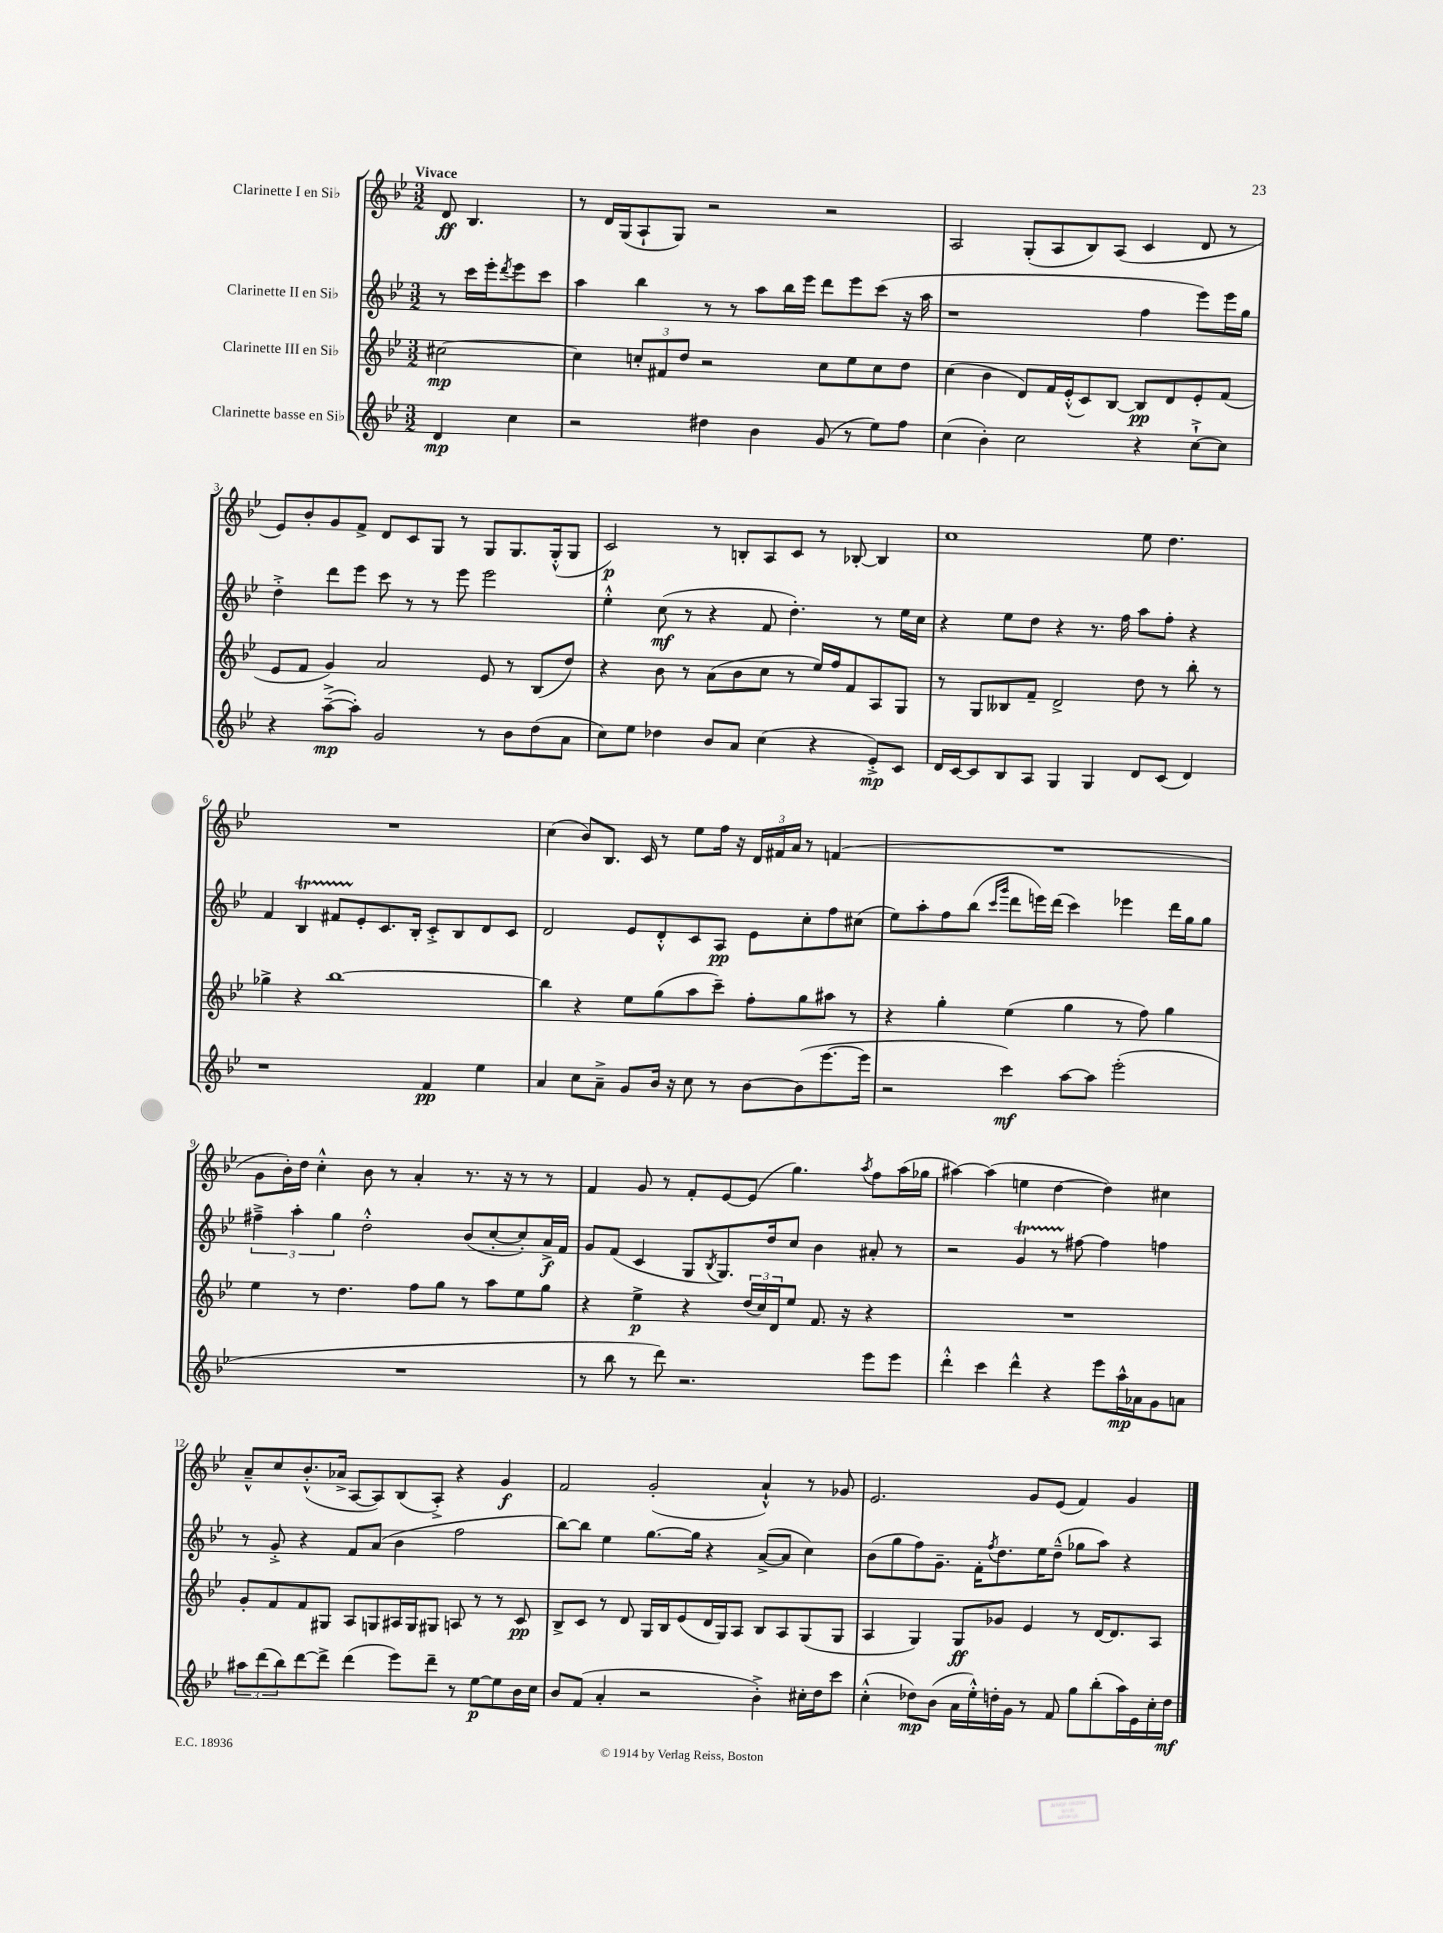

**kern	**dynam	**kern	**dynam	**kern	**dynam	**kern	**dynam
*part4	*part4	*part3	*part3	*part2	*part2	*part1	*part1
*staff4	*staff4	*staff3	*staff3	*staff2	*staff2	*staff1	*staff1
*I"Clarinette basse en Si♭	*	*I"Clarinette III en Si♭	*	*I"Clarinette II en Si♭	*	*I"Clarinette I en Si♭	*
*clefG2	*	*clefG2	*	*clefG2	*	*clefG2	*
*k[b-e-]	*	*k[b-e-]	*	*k[b-e-]	*	*k[b-e-]	*
*M3/2	*	*M3/2	*	*M3/2	*	*M3/2	*
=	=	=	=	=	=	=	=
!	!	!	!	!	!	!LO:TX:a:B:t=Vivace	!
4d/	mp	[2cc#X\	mp	8r	.	8d/	ff
.	.	.	.	16ccc\LL	.	4.B-/	.
.	.	.	.	16eee-'\J	.	.	.
.	.	.	.	8qddd/	.	.	.
4cc\	.	.	.	8eee-\	.	.	.
.	.	.	.	8ccc\J	.	.	.
=1	=1	=1	=1	=1	=1	=1	=1
2r	.	4cc#\]	.	4aa\	.	8r	.
.	.	.	.	.	.	16d/LL	.
.	.	.	.	.	.	(16G/J	.
.	.	12ccn'/L	.	4bb-\	.	8A`/	.
.	.	12f#X/	.	.	.	.	.
.	.	.	.	.	.	8G/J)	.
.	.	12dd/J	.	.	.	.	.
4dd#X\	.	2r	.	8r	.	2r	.
.	.	.	.	8r	.	.	.
4b-\	.	.	.	8aa\L	.	.	.
.	.	.	.	16bb-\L	.	.	.
.	.	.	.	16eee-\JJ	.	.	.
(8g/	.	8cc\L	.	8ddd\L	.	2r	.
8r	.	8ee-\	.	8eee-\	.	.	.
8ee-\L)	.	8cc\	.	(8ccc\J	.	.	.
8ff\J	.	8dd\J	.	16r	.	.	.
.	.	.	.	16aa\	.	.	.
=2	=2	=2	=2	=2	=2	=2	=2
(4cc\	.	(4cc\	.	1r	.	2A/	.
4b-'\)	.	4b-\	.	.	.	.	.
2cc\	.	8d/L)	.	.	.	(8G'/L	.
.	.	16f/L	.	.	.	8A/	.
.	.	(16e-'^^/J	.	.	.	.	.
.	.	8c/)	.	.	.	8B-/)	.
.	.	[8B-/J	.	.	.	(8A/J	.
4r	.	8B-/L]	pp	4ff\	.	4c/	.
.	.	8d/	.	.	.	.	.
[8cc`^\L	.	8e-'/	.	8eee-\L)	.	8d/	.
8cc\J]	.	(8f/J	.	16eee-\L	.	8r	.
.	.	.	.	16gg\JJ	.	.	.
!!LO:LB:g=z
=3	=3	=3	=3	=3	=3	=3	=3
4r	.	8e-/L	.	4dd'^\	.	8e-/L)	.
.	.	8f/J	.	.	.	8b-'/	.
([8aa~^\L	mp	4g/)	.	8ddd\L	.	8g/	.
8aa'\J])	.	.	.	8eee-\J	.	8f^/J	.
2g/	.	2a/	.	8ccc\	.	8d/L	.
.	.	.	.	8r	.	8c/	.
.	.	.	.	8r	.	8G/J	.
.	.	.	.	8eee-\	.	8r	.
8r	.	8e-/	.	2eee-\	.	8G/L	.
8b-\L	.	8r	.	.	.	8.G/	.
(8dd\	.	(8B-/L	.	.	.	.	.
.	.	.	.	.	.	(16G'^^/k	.
8a\J	.	8dd/J)	.	.	.	8G/J	.
=4	=4	=4	=4	=4	=4	=4	=4
8cc\L)	.	4r	.	4ee-'^^\	.	2c/)	p
8ee-\J	.	.	.	.	.	.	.
4dd-X\	.	8b-\	.	(8cc\	mf	.	.
.	.	8r	.	8r	.	.	.
8b-/L	.	(8a\L	.	4r	.	8r	.
8a/J	.	8b-\	.	.	.	8Bn'/L	.
(4cc\	.	8cc\J	.	8f/	.	8A/	.
.	.	8r	.	4.dd'\)	.	8c/J	.
4r	.	16ee-/LL)	.	.	.	8r	.
.	.	16ff/J	.	.	.	.	.
.	.	8f/	.	.	.	[8B-X'/	.
8e-'^/L)	mp	8A/	.	8r	.	4B-/]	.
8c/J	.	8G/J	.	16ee-\LL	.	.	.
.	.	.	.	16cc\JJ	.	.	.
=5	=5	=5	=5	=5	=5	=5	=5
16d/LL	.	8r	.	4r	.	1cc	.
[16c/J	.	.	.	.	.	.	.
8c/]	.	8G/L	.	.	.	.	.
8B-/	.	8B--X/	.	8ee-\L	.	.	.
8A/J	.	8f~/J	.	8dd\J	.	.	.
4G/	.	2d^/	.	4r	.	.	.
4G/	.	.	.	8.r	.	.	.
.	.	.	.	16ff\	.	.	.
8d/L	.	8dd\	.	8aa\L	.	8ee-\	.
(8c/J	.	8r	.	8ff'\J	.	4.dd\	.
4d/)	.	8bb-'\	.	4r	.	.	.
.	.	8r	.	.	.	.	.
!!LO:LB:g=z
=6	=6	=6	=6	=6	=6	=6	=6
1r	.	4gg-X^\	.	4f/	.	1.r	.
.	.	4r	.	4B-T/	.	.	.
.	.	[1bb-	.	8f#XTTT/L	.	.	.
.	.	.	.	8e-'/	.	.	.
.	.	.	.	8.c/	.	.	.
.	.	.	.	16B-'/Jk	.	.	.
4f/	pp	.	.	8c'^/L	.	.	.
.	.	.	.	8B-/	.	.	.
4ee-\	.	.	.	8d/	.	.	.
.	.	.	.	8c/J	.	.	.
=7	=7	=7	=7	=7	=7	=7	=7
4a/	.	4bb-\]	.	2d/	.	(4cc\	.
8cc\L	.	4r	.	.	.	8b-/L)	.
8a~^\J	.	.	.	.	.	8.B-/J	.
8g/L	.	8ee-\L	.	8e-/L	.	.	.
.	.	.	.	.	.	16c/	.
16b-/Jk	.	(8gg\	.	8d'^^/	.	8r	.
16r	.	.	.	.	.	.	.
8cc\	.	8aa\	.	8c/	.	8ee-\L	.
8r	.	8ccc~\J)	.	8A/J	pp	16ff\Jk	.
.	.	.	.	.	.	16r	.
[8b-\L	.	8ff'\L	.	8e-\L	.	24d/LL	.
.	.	.	.	.	.	24f#X/	.
.	.	.	.	.	.	24a/JJ	.
(8b-\]	.	8gg\	.	8cc'\	.	8r	.
[8.eee-\	.	8aa#X\J	.	8ff\	.	(4fn/	.
.	.	8r	.	(8cc#X\J	.	.	.
16eee-\Jk]	.	.	.	.	.	.	.
=8	=8	=8	=8	=8	=8	=8	=8
2r	.	4r	.	8ee-\L)	.	1.r	.
.	.	.	.	8aa'\	.	.	.
.	.	4gg'\	.	8ff\	.	.	.
.	.	.	.	(8bb-\J	.	.	.
.	.	.	.	16qqccc/LL	.	.	.
.	.	.	.	16qqggg/JJ	.	.	.
4ccc\)	mf	(4ee-\	.	8ddd\L	.	.	.
.	.	.	.	16eeen\L)	.	.	.
.	.	.	.	(16ddd\JJ	.	.	.
[8aa\L	.	4gg\	.	4ccc\)	.	.	.
8aa\J]	.	.	.	.	.	.	.
(2eee-'\	.	8r	.	4eee-X\	.	.	.
.	.	8ff\)	.	.	.	.	.
.	.	4gg\	.	16ddd\LL	.	.	.
.	.	.	.	16gg\J	.	.	.
.	.	.	.	8gg\J	.	.	.
!!LO:LB:g=z
=9	=9	=9	=9	=9	=9	=9	=9
1.r	.	4ee-\	.	6ff#X~^\	.	8g\L	.
.	.	.	.	.	.	16b-'\L)	.
.	.	.	.	6aa'\	.	.	.
.	.	.	.	.	.	16dd\JJ	.
.	.	8r	.	.	.	4cc'^^\	.
.	.	.	.	6gg\	.	.	.
.	.	4.dd\	.	.	.	.	.
.	.	.	.	2dd'^^\	.	8b-\	.
.	.	.	.	.	.	8r	.
.	.	8ff\L	.	.	.	4a'/	.
.	.	8gg\J	.	.	.	.	.
.	.	8r	.	(8b-/L	.	8.r	.
.	.	8aa\L	.	[8cc'/	.	.	.
.	.	.	.	.	.	16r	.
.	.	8ee-\	.	8cc'/])	.	8r	.
.	.	8gg\J	.	16a^/L	f	8r	.
.	.	.	.	16f/JJ	.	.	.
=10	=10	=10	=10	=10	=10	=10	=10
8r	.	4r	.	8g/L	.	4f/	.
8bb-\	.	.	.	(8f/J	.	.	.
8r	.	4ee-^\	p	4c/	.	8g/	.
8ddd\)	.	.	.	.	.	8r	.
2.r	.	4r	.	8G/L	.	8f'/L	.
.	.	.	.	8qB-/	.	.	.
.	.	.	.	8.G/)	.	[8e-/	.
.	.	(24dd/LL	.	.	.	(8e-/J]	.
.	.	24cc/)	.	.	.	.	.
.	.	.	.	16dd/k	.	.	.
.	.	24d/J	.	.	.	.	.
.	.	8ee-/J	.	8cc/J	.	4.gg\)	.
.	.	8.f/	.	4b-\	.	.	.
.	.	16r	.	.	.	.	.
.	.	.	.	.	.	8qaa/	.
8eee-\L	.	4r	.	8a#X'/	.	8ff\L	.
8eee-\J	.	.	.	8r	.	(16aa\L	.
.	.	.	.	.	.	16gg-X\JJ	.
=11	=11	=11	=11	=11	=11	=11	=11
4ddd'^^\	.	1.r	.	2r	.	[4aa#X\)	.
4ccc\	.	.	.	.	.	(4aa#\]	.
4ddd^^\	.	.	.	4gT/	.	4een\	.
4r	.	.	.	8r	.	[4dd\	.
.	.	.	.	[8ff#X\	.	.	.
8eee-\L	.	.	.	4ff#\]	.	4dd\])	.
16aa^^\L	mp	.	.	.	.	.	.
16a-X\J	.	.	.	.	.	.	.
8g\	.	.	.	4ffn\	.	4cc#X\	.
8an\J	.	.	.	.	.	.	.
!!LO:LB:g=z
=12	=12	=12	=12	=12	=12	=12	=12
12aa#X\L	.	8g'/L	.	8r	.	8a~^^/L	.
(12ddd\	.	.	.	.	.	.	.
.	.	8f/	.	8g'^/	.	8cc/	.
12bb-\)	.	.	.	.	.	.	.
[8ddd\	.	8f/	.	4r	.	(8.b-'^^/	.
8ddd^\J]	.	8G#X/J	.	.	.	.	.
.	.	.	.	.	.	16a-X^/Jk	.
(4ddd\	.	8A/L	.	8f/L	.	[8A/L	.
.	.	8Gn/	.	(8a/J	.	8A/])	.
8eee-\L)	.	16A#X/L	.	4b-\	.	(8B-/	.
.	.	16G/J	.	.	.	.	.
8ddd~\J	.	8G#X/J	.	.	.	8A'^/J)	.
8r	.	8An/	.	2ff\	.	4r	.
[8ee-\L	p	8r	.	.	.	.	.
8ee-\]	.	8r	.	.	.	4g/	f
16b-\L	.	8c/	pp	.	.	.	.
16cc\JJ	.	.	.	.	.	.	.
=13	=13	=13	=13	=13	=13	=13	=13
8b-/L	.	8B-^/L	.	[8bb-\L)	.	2f/	.
(8f/J	.	8c/J	.	8bb-\J]	.	.	.
4a'/	.	8r	.	4ee-\	.	.	.
.	.	8d/	.	.	.	.	.
2r	.	16G/LL	.	[8.gg\L	.	(2g'/	.
.	.	16B-/J	.	.	.	.	.
.	.	(8e-/	.	.	.	.	.
.	.	.	.	16gg\Jk]	.	.	.
.	.	16d/L	.	4r	.	.	.
.	.	16G/J)	.	.	.	.	.
.	.	8A/J	.	.	.	.	.
4b-'^\)	.	8B-/L	.	([8a^/L	.	4a`^^/)	.
.	.	8A/	.	8a/J]	.	.	.
16cc#X'\LL	.	(8G/	.	4cc\)	.	8r	.
16dd\J	.	.	.	.	.	.	.
8ccc\J	.	8G/J	.	.	.	8g-X/	.
=14	=14	=14	=14	=14	=14	=14	=14
(4cc'^^\	.	4A/	.	(8b-\L	.	2.e-/	.
.	.	.	.	8gg\	.	.	.
8dd-X\L)	mp	4G/)	.	8ff\)	.	.	.
(8b-\J	.	.	.	8.g~\J	.	.	.
16a\LL	.	8G/L	ff	.	.	.	.
16ee-'^^\)	.	.	.	16f'\KL	.	.	.
.	.	.	.	8qff/	.	.	.
16ddn'\	.	8g-X/J	.	8.dd\	.	.	.
16g\JJ	.	.	.	.	.	.	.
8r	.	4e-/	.	.	.	8g/L	.
.	.	.	.	16ee-\K	.	.	.
8f/	.	.	.	(8dd~^^\J	.	(8e-/J	.
8gg\L	.	8r	.	8gg-X\L	.	4f/)	.
(8bb-'\	.	[16d/KL	.	8aa\J)	.	.	.
.	.	8.d/]	.	.	.	.	.
16aa\L)	.	.	.	4r	.	4g/	.
16e-\	.	.	.	.	.	.	.
16cc'\	.	8A/J	.	.	.	.	.
16dd\JJ	mf	.	.	.	.	.	.
==	==	==	==	==	==	==	==
*-	*-	*-	*-	*-	*-	*-	*-
